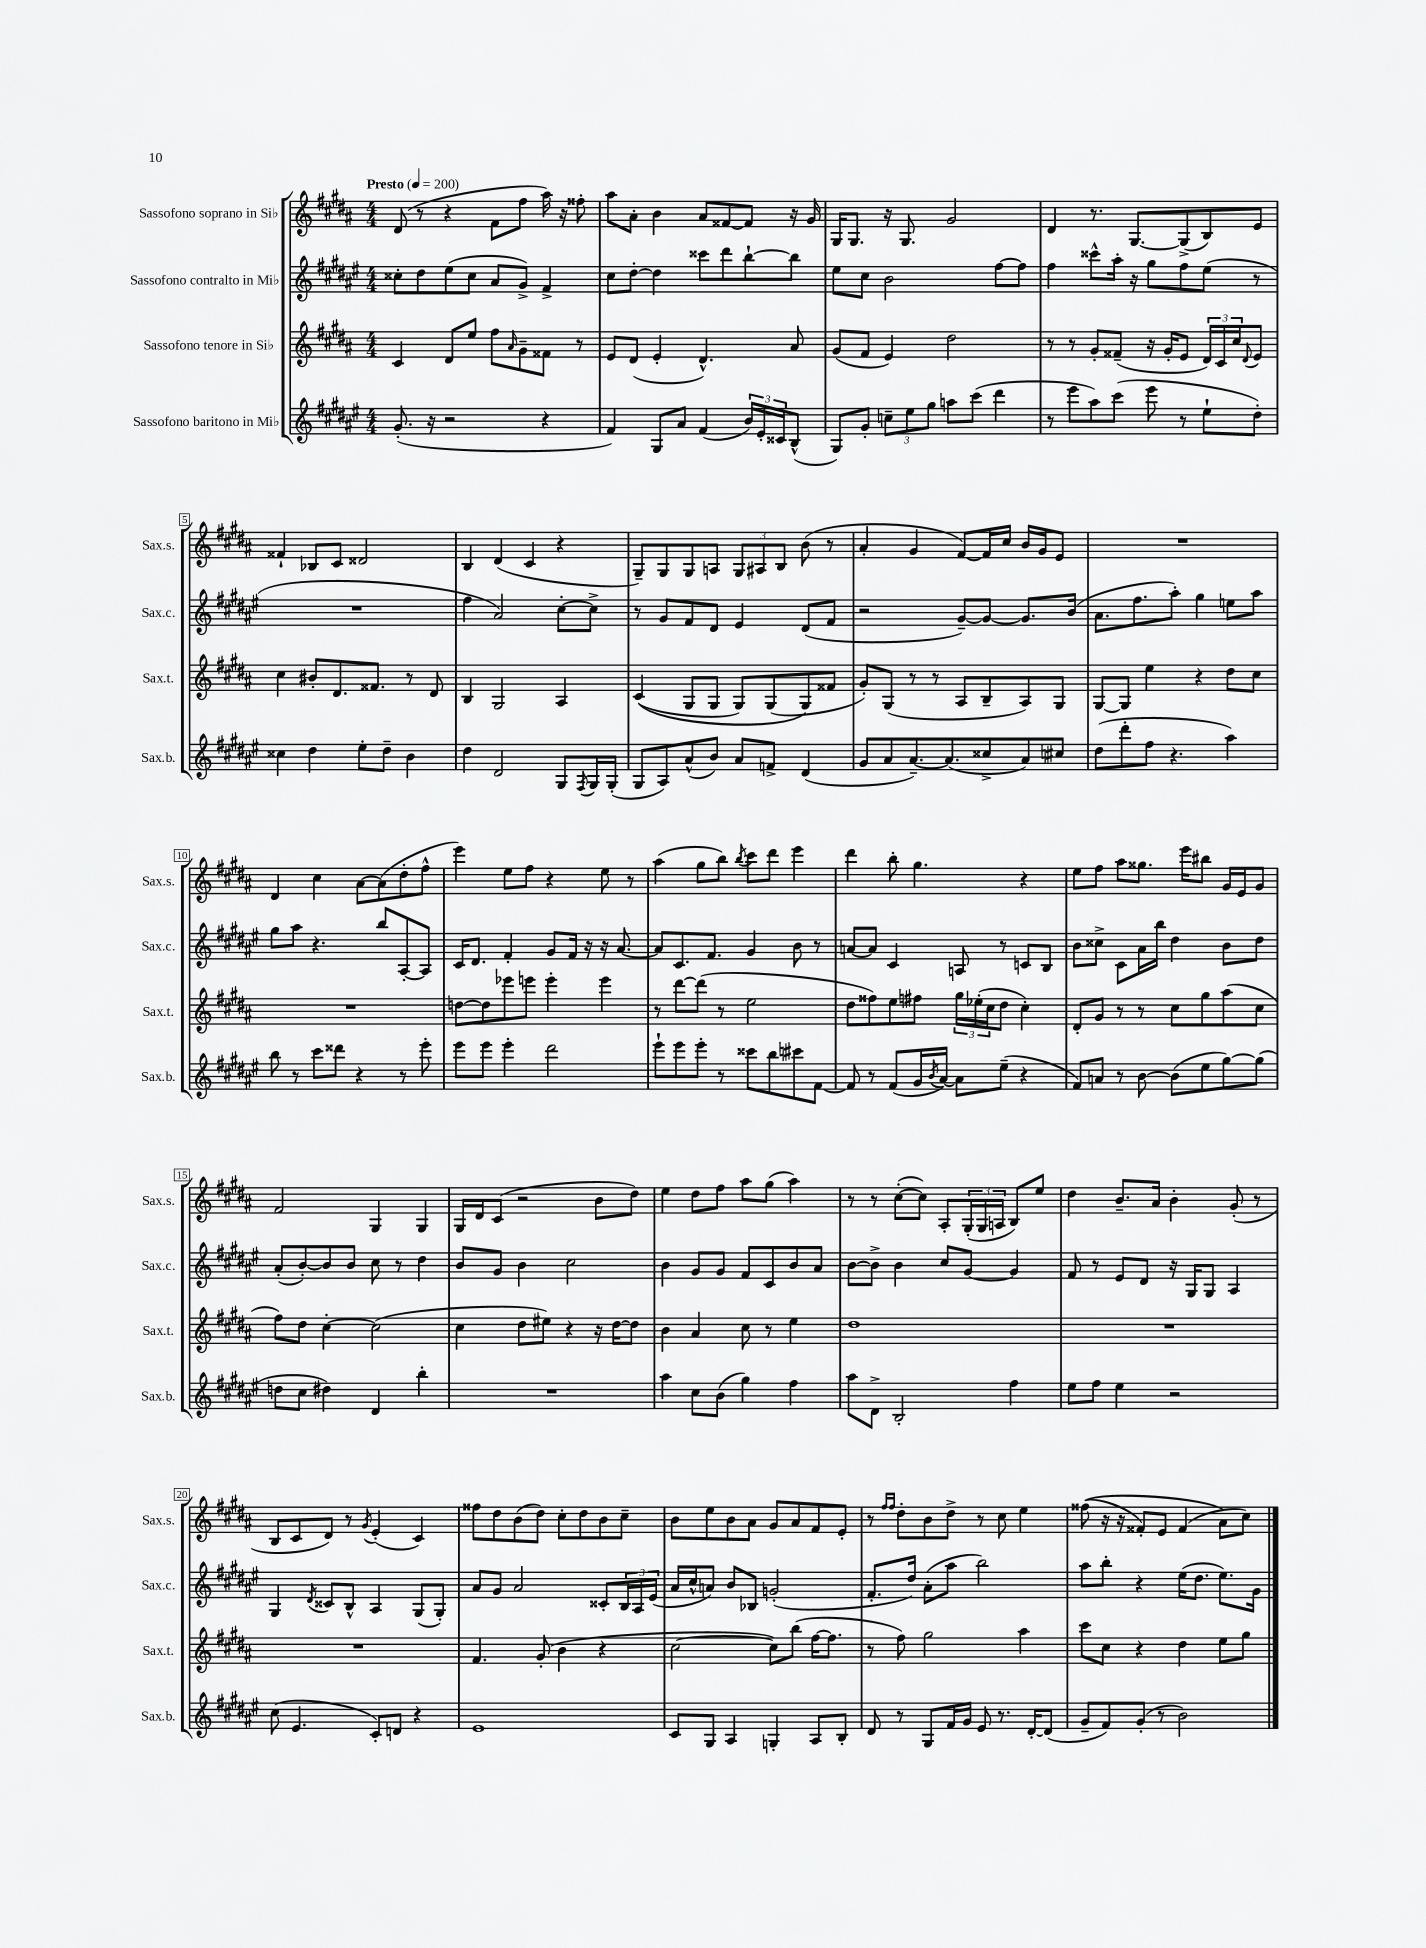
<<
\new StaffGroup <<
\new Staff = "s0" \with { instrumentName = "Sassofono soprano in Sib" shortInstrumentName = "Sax.s." } {
    \clef treble \key b \major \numericTimeSignature \time 4/4 \tempo "Presto" 4 = 200
    dis'8( r8 r4 fis'8 fis''8 ais''16) r16 fisis''8-. |
    ais''8 ais'8-. b'4 ais'8 fisis'8~ fisis'8 r16 gis'16 |
    gis16 gis8. r16 gis8. gis'2 |
    dis'4 r8. gis8.~ gis8->( b8) e'8 |
    fisis'4-! bes8 cis'8 disis'2 |
    b4 dis'4( cis'4 r4 |
    gis8--) gis8 gis8 a8 \tuplet 3/2 { gis8 ais8 b8 } b'8( r8 |
    ais'4-. gis'4 fis'8~) fis'16 cis''16 b'16 gis'16 e'8 |
    R1 |
    dis'4 cis''4 ais'8~ ais'8( dis''8-. fis''8-^ |
    e'''4) e''8 fis''8 r4 e''8 r8 |
    ais''4( gis''8 b''8) \acciaccatura { b''8 } cis'''8 dis'''8 e'''4 |
    dis'''4 b''8-. gis''4. r4 |
    e''8 fis''8 ais''8 gisis''8. e'''16 bis''8 gis'16 e'16 gis'8 |
    fis'2 gis4 gis4 |
    gis16 dis'16 cis'8( r2 b'8 dis''8) |
    e''4 dis''8 fis''8 ais''8 gis''8( ais''4) |
    r8 r8 cis''8~-.( cis''8) ais8-. \tuplet 3/2 { gis16-.( gis16 a16 } b8) e''8 |
    dis''4 b'8.-- ais'16 b'4-. gis'8-.( r8 |
    b8 cis'8 dis'8) r8 \acciaccatura { gis'8 } e'4-.( cis'4) |
    fisis''8 dis''8 b'8( dis''8) cis''8-. dis''8 b'8 cis''8-- |
    b'8 e''8 b'8 ais'8 gis'8 ais'8 fis'8 e'8-. |
    r8 \grace { fis''16 fis''16 } dis''8-. b'8 dis''8-> r8 cis''8 e''4 |
    fisis''8(\( r16 r16 fisis'8-.) e'8 fisis'4( ais'8\) cis''8) \bar "|." |
}
\new Staff = "s1" \with { instrumentName = "Sassofono contralto in Mib" shortInstrumentName = "Sax.c." } {
    \clef treble \key fis \major \numericTimeSignature \time 4/4
    cisis''8-. dis''8 eis''8( cisis''8 ais'8 gis'8->) fis'4-> |
    cis''8 dis''8~-. dis''4 cisis'''8 dis'''8 b''8~-! b''8 |
    eis''8 cis''8 b'2 fis''8~ fis''8 |
    fis''4 cisis'''8-^ ais''16-. r16 gis''8 fis''8 eis''8( r8 |
    R1 |
    fis''4 ais'2) cis''8~-. cis''8-> |
    r8 gis'8 fis'8 dis'8 eis'4 dis'8( fis'8 |
    r2 gis'8~--) gis'8~ gis'8. b'16( |
    ais'8. fis''8. ais''8-.) gis''4 e''8 ais''8 |
    gis''8 ais''8 r4. b''8 ais8~-. ais8 |
    cis'16 dis'8. fis'4-. gis'8 fis'16 r16 r16 ais'8.~ |
    ais'8 cis'8. fis'8. gis'4 b'8 r8 |
    a'8~ a'8 cis'4 a8 r8 c'8 b8 |
    b'8 cisis''8-> cis'8 ais'16 b''16 dis''4 b'8 dis''8 |
    ais'8-.( b'8~-.) b'8 b'8 cis''8 r8 dis''4 |
    b'8 gis'8 b'4 cis''2 |
    b'4 gis'8 gis'8 fis'8 cis'8 b'8 ais'8 |
    b'8~ b'8-> b'4 cis''8 gis'8~ gis'4 |
    fis'8 r8 eis'8 dis'8 r16 gis16 gis8 ais4 |
    gis4 \acciaccatura { dis'8 } cisis'8 b8-^ ais4 gis8( gis8-.) |
    ais'8 gis'8 ais'2 cisis'8-. \tuplet 3/2 { b16 ais16 eis'16( } |
    ais'16 cis''16-^ a'8) b'8 bes8 g'2-.( |
    fis'8.-. dis''16) ais'8-.( ais''8 b''2) |
    ais''8 b''8-. r4 eis''16( dis''8. eis''8.) gis'16 \bar "|." |
}
\new Staff = "s2" \with { instrumentName = "Sassofono tenore in Sib" shortInstrumentName = "Sax.t." } {
    \clef treble \key b \major \numericTimeSignature \time 4/4
    cis'4 dis'8 e''8 fis''8 \grace { ais'16 } gis'8-- fisis'8 r8 |
    e'8 dis'8( e'4-. dis'4.-^) ais'8 |
    gis'8( fis'8 e'4) dis''2 |
    r8 r8 gis'8-. fisis'8--( r16 gis'16-. e'8 \tuplet 3/2 { dis'16) cis'16 cis''16 } \appoggiatura { dis'8 } e'8 |
    cis''4 bis'8-. dis'8. fisis'8. r8 dis'8 |
    b4 gis2 ais4 |
    cis'4(\( gis8 gis8 gis8) gis8( gis8\) fisis'8 |
    gis'8-.) gis8( r8 r8 ais8 b8-- ais8) gis8 |
    gis8~ gis8 e''4 r4 dis''8 cis''8 |
    R1 |
    d''8~ d''8 ees'''8 e'''8 e'''4-. e'''4 |
    r8 dis'''8~ dis'''8( r8 e''2 |
    dis''8 fisis''8) e''8 fis''8 \tuplet 3/2 { gis''16 ees''16-.( cis''16 } dis''8 cis''4-.) |
    dis'8-. gis'8 r8 r8 cis''8 gis''8 ais''8( cis''8 |
    fis''8) dis''8 cis''4~-. cis''2( |
    cis''4 dis''8 eis''8) r4 r16 dis''16~ dis''8 |
    b'4 ais'4 cis''8 r8 e''4 |
    dis''1 |
    R1 |
    R1 |
    fis'4. gis'8-.( b'4 r4 |
    cis''2~ cis''8) b''8( fis''16~ fis''8. |
    r8 fis''8) gis''2 ais''4 |
    cis'''8 cis''8 r4 dis''4 e''8 gis''8 \bar "|." |
}
\new Staff = "s3" \with { instrumentName = "Sassofono baritono in Mib" shortInstrumentName = "Sax.b." } {
    \clef treble \key fis \major \numericTimeSignature \time 4/4
    gis'8.-.( r16 r2 r4 |
    fis'4) gis8 ais'8 fis'4( \tuplet 3/2 { b'16) eis'16-. cisis'16 } b8-^( |
    gis8) gis'8-. \tuplet 3/2 { c''8-- eis''8 gis''8 } a''8 cis'''8( dis'''4 |
    r8 eis'''8 ais''8) cis'''8( eis'''8 r8 eis''8-! dis''8-.) |
    cisis''4 dis''4 eis''8-. dis''8-- b'4 |
    dis''4 dis'2 gis8 \acciaccatura { fis8 } gis16 gis16-.( |
    gis8 ais8) ais'8-^( b'8) ais'8 f'8-> dis'4( |
    gis'8 ais'8 ais'8.~--) ais'8.( cisis''8-> ais'8) cis''8 |
    dis''8( dis'''8-. fis''8 r4. ais''4) |
    b''8 r8 cis'''8 disis'''8 r4 r8 eis'''8-. |
    eis'''8 eis'''8 eis'''4-. dis'''2 |
    eis'''8-! eis'''8 eis'''8-. r8 cisis'''8 b''8 cis'''8 fis'8~ |
    fis'8 r8 fis'8( gis'16 \acciaccatura { b'8 } ais'16~) ais'8 eis''8--( r4 |
    fis'8) a'8 r8 b'8~ b'8( eis''8 gis''8~) gis''8( |
    d''8 cis''8 dis''4) dis'4 b''4-. |
    R1 |
    ais''4 cis''8 b'8( gis''4) fis''4 |
    ais''8 dis'8-> b2-. fis''4 |
    eis''8 fis''8 eis''4 r2 |
    cis''8( eis'4. cis'8-.) d'8 r4 |
    eis'1 |
    cis'8 gis8 ais4 g4-. ais8 b8-. |
    dis'8 r8 gis8 fis'16 gis'16 eis'8 r8. dis'16~-. dis'8( |
    gis'8-- fis'8) gis'8-.( r8 b'2) \bar "|." |
}
>>
>>
\layout { \context { \Score \override BarNumber.stencil = #(make-stencil-boxer 0.1 0.3 ly:text-interface::print) } }
